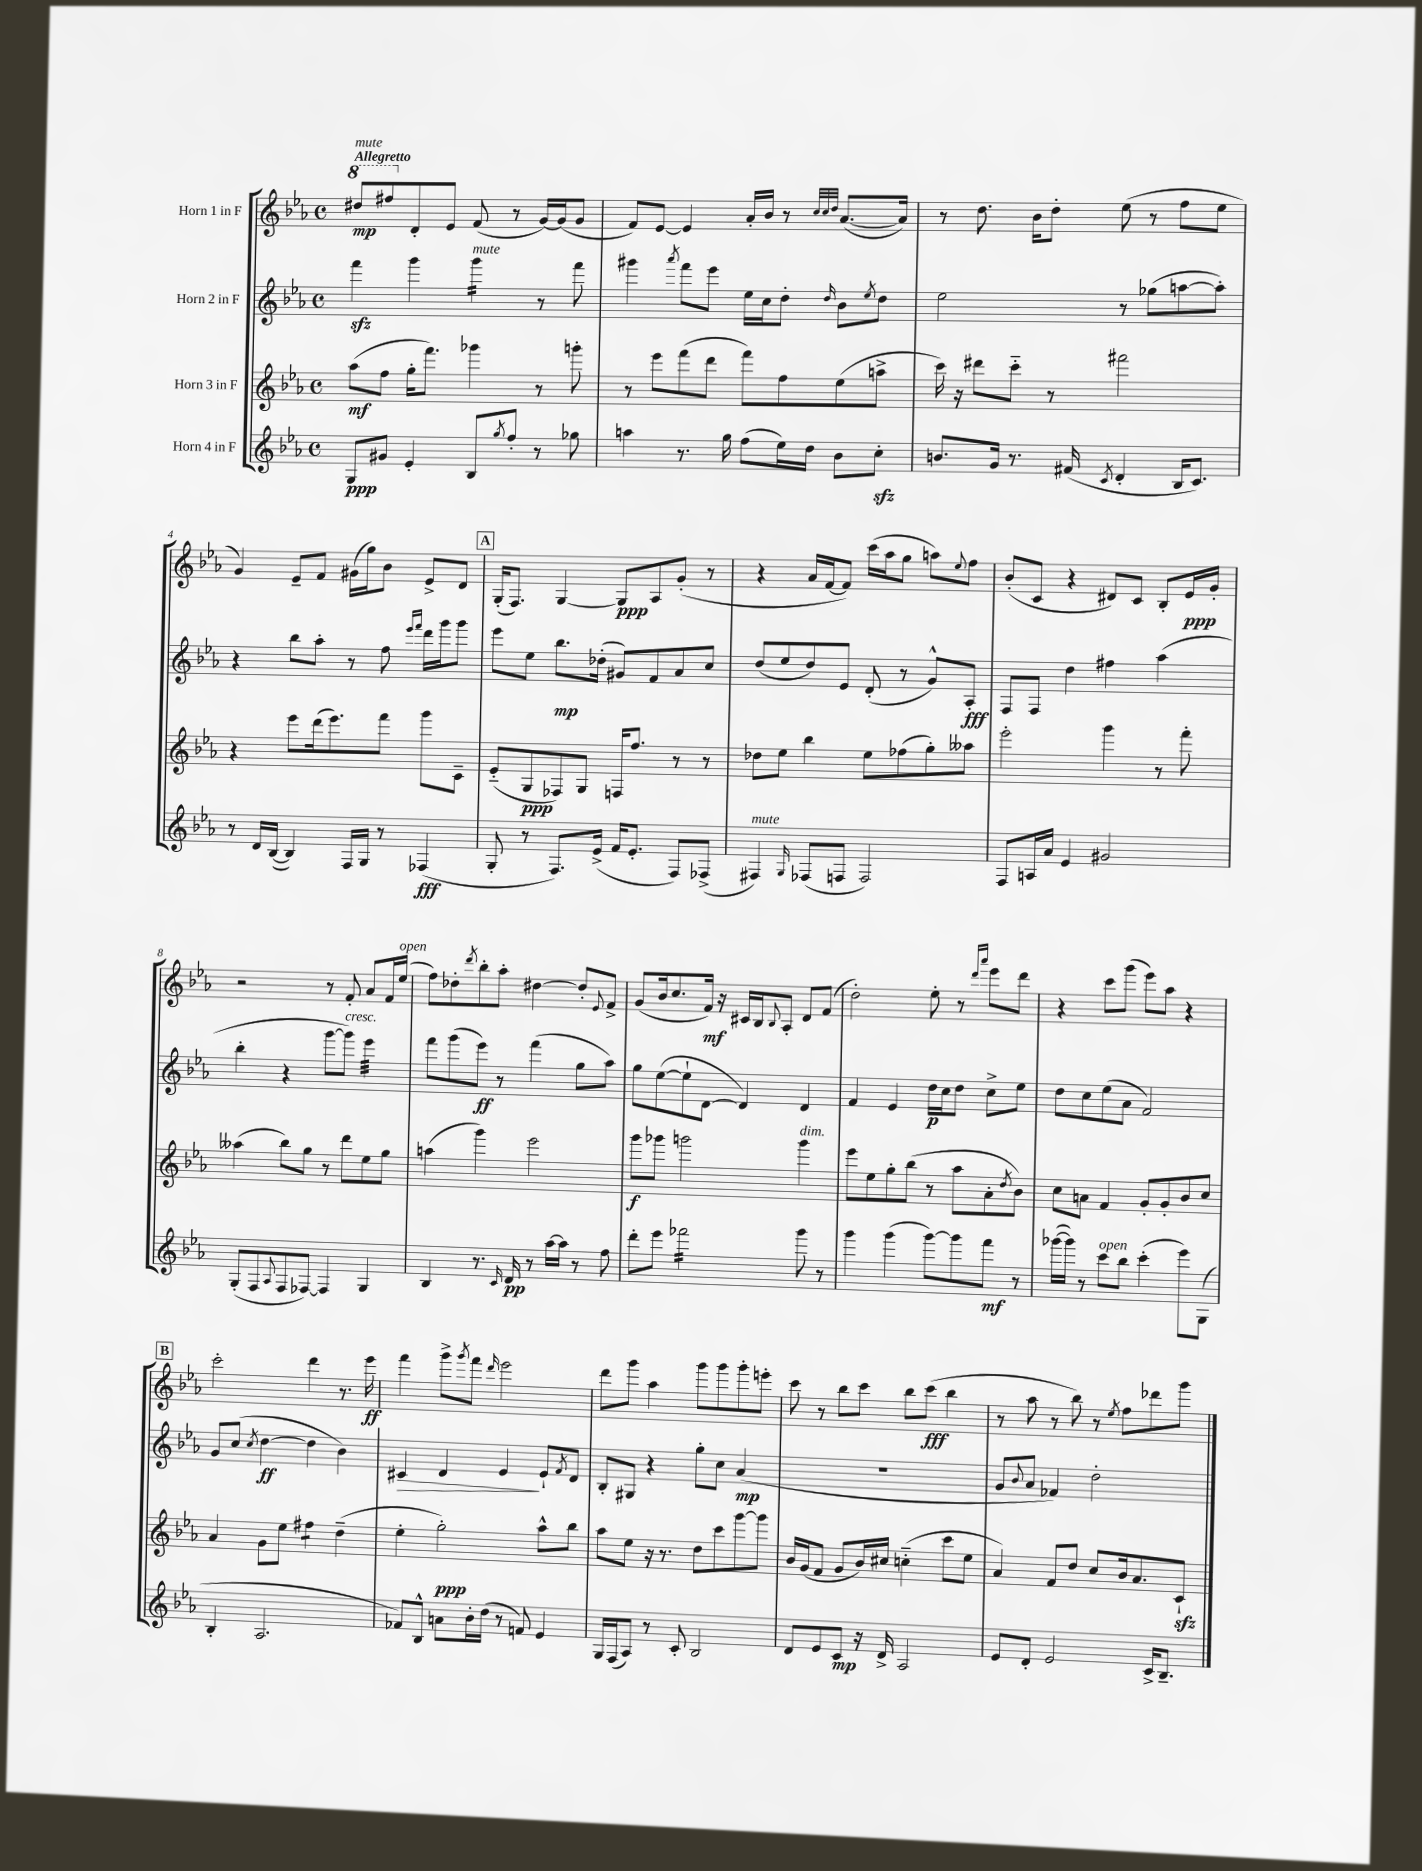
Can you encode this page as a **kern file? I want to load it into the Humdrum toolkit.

**kern	**kern	**kern	**kern
*staff4	*staff3	*staff2	*staff1
*clefG2	*clefG2	*clefG2	*clefG2
*k[b-e-a-]	*k[b-e-a-]	*k[b-e-a-]	*k[b-e-a-]
*M4/4	*M4/4	*M4/4	*M4/4
*met(c)	*met(c)	*met(c)	*met(c)
8G	(8aa-	4fff	8ddd#
8g#	8ff	.	8fff#
4e-'	16gg'	4ggg	8d'
.	8.fff)	.	.
.	.	.	8e-
8B-	4ggg-	4ggg	(8f
8qgg	.	.	.
8ff'	.	.	8r
8r	8r	8r	[16g)
.	.	.	(16g]
8gg-	8ggg'	8fff	8g
=	=	=	=
4aa	8r	4ggg#	8f)
.	8eee-	.	[8e-
.	.	8qaaa-	.
8.r	(8fff	8fff	4e-]
.	8ddd	8eee-	.
16gg	.	.	.
(8ff	8fff)	16ee-	16a-'
.	.	16cc	16b-
16ee-)	8ff	8dd'	8r
16dd	.	.	.
.	.	.	32qqcc
.	.	.	32qqcc
.	.	16qqdd	32qqdd
8b-	(8ee-	8b-	([8.a-
.	.	8qee-	.
8cc'	8aa^	8dd	.
.	.	.	16a-])
=	=	=	=
8.b	16ccc)	2ee-	8r
.	16r	.	.
.	8ddd#	.	8.dd
16g	.	.	.
8.r	8ccc'~	.	.
.	.	.	16b-
.	8r	.	8dd'
(16f#	.	.	.
8qc	.	.	.
4d'	2fff#	8r	(8ee-
.	.	(8gg-	8r
16B-	.	[8aa	8ff
8.c)	.	.	.
.	.	8aa'])	8ee-
=	=	=	=
8r	4r	4r	4g)
16d	.	.	.
([16B-	.	.	.
4B-])	8eee-	8bb-	8e-~
.	(16ddd	8aa-'	8f
.	8.eee-)	.	.
16F	.	8r	(16g#
16G	.	.	16gg)
8r	8fff	8ff	8b-
.	.	16qqeee-	.
.	.	16qqfff	.
(4F-	8ggg	16ddd	8e-^
.	.	16ggg	.
.	8c~	8ggg	8d
=	=	=	=
8G'	(8e-'~	8eee-	(16G'
.	.	.	8.F)
8r	8G	8ee-	.
8.F)	8F-)	8.bb-	[4G
.	8G	.	.
(16e-^	.	(16dd-'	.
16f	16F	8g#)	8G]
8.e-'	8.ff	.	.
.	.	8f	8A-
8F)	8r	8a-	(8g'
(8F-^	8r	8cc	8r
=	=	=	=
4F#)	8dd-	(8dd	4r
.	8ee-	8ee-	.
16qqG	.	.	.
(8F-	4bb-	8dd)	16a-
.	.	.	[16f
8F	.	8e-	8f])
2F)	8ee-	(8d'	(16ccc
.	.	.	16aa-
.	(8ff-	8r	8gg
.	8gg')	8g^^)	8aa)
.	.	.	8qqee-
.	8aa--	8A-'	8ff
=	=	=	=
8F	2eee-'	8F	(8b-'
16A	.	8F	8c
16a-	.	.	.
4e-	.	4dd	4r
2g#	4ggg	4ff#	8d#)
.	.	.	8c
.	8r	(4aa-	8B-'
.	8fff'	.	16e-
.	.	.	16g'
=	=	=	=
(8G'	(4aa--	4bb-'	2r
8F	.	.	.
8qqA-	.	.	.
8F	8bb-)	4r	.
[8F-)	8gg	.	.
4F-]	8r	[8ggg	8r
.	8ddd	8ggg])	8f'
4G	8ee-	4eee-	8a-
.	8gg	.	16f
.	.	.	(16ee-
=	=	=	=
4B-	(4aa	8fff	8ff)
.	.	(8ggg	8dd-'
.	.	.	8qddd
8.r	4ggg)	8eee-)	8bb-'
.	.	8r	8aa-'
16qqc	.	.	.
16d	.	.	.
8r	2eee-	(4fff	[4dd#
[16aa-	.	.	.
16aa-]	.	.	.
8r	.	8gg	8dd#']
.	.	.	8qqe-
8ff	.	8aa-)	8f^
=	=	=	=
8ddd'	8ggg	8gg	(8g
8eee-	8ggg-	([8ee-	16b-
.	.	.	8.cc
2fff-	2ggg	8ee-`]	.
.	.	[8d	16f)
.	.	.	16r
.	.	4d])	16c#
.	.	.	16B-
.	.	.	8qqB-
.	.	.	8A-'
8ggg	4ggg	4d	8d
8r	.	.	(8f
=	=	=	=
4ggg	8eee-	4f	2dd')
.	8ee-	.	.
(4ggg	8gg'	4e-	.
.	(8bb-	.	.
[8ggg)	8r	16dd	8ee-'
.	.	16cc	.
8ggg]	8aa-	8dd	8r
.	.	.	16qqddd
.	.	.	16qqaaa-
8fff	8a-'	8cc^	8eee-
.	8qdd	.	.
8r	8b-)	8ee-	8ddd
=	=	=	=
([16ggg-	8cc	8dd	4r
16ggg-])	.	.	.
8r	8a	8cc	.
8ccc	4f	(8ee-	8ccc
8bb-	.	8a-	(8ggg
(4ccc'	8g'	2f)	8eee-)
.	8g'	.	8aa-
8eee-)	8b-	.	4r
(8G	8cc	.	.
=	=	=	=
4B-'	4a-	8g	2ccc'
.	.	(8cc	.
.	.	8qcc	.
2.A-	8g	[4dd	.
.	8ee-	.	.
.	4ff#	4dd]	4ddd
.	(4dd~	4b-)	8.r
.	.	.	16eee-
=	=	=	=
8f-)	4ee-'	4c#	4fff
8B-^^	.	.	.
8a	2gg')	4d	8ggg^
.	.	.	8qggg
16b-'	.	.	8fff
(16dd	.	.	.
.	.	.	16qqddd
8r	.	4e-	2eee-
8f)	.	.	.
4e-	8aa-^^	8e-`	.
.	.	8qf	.
.	8bb-	8d	.
=	=	=	=
16G	8aa-	8B-'	8ddd
(16F	.	.	.
8A-)	8ee-	8G#	8ggg
8r	16r	4r	4aa-
.	8.r	.	.
8c'	.	.	.
2B-	8dd	8gg'	8ggg
.	8ccc	8cc	8ggg
.	[8ggg	(4a-	8ggg'
.	8ggg]	.	8eee'
=	=	=	=
8d	16b-	1r	8ccc
.	(16g	.	.
8e-	8f	.	8r
8c	8g	.	8bb-
16r	16b-)	.	8ccc
16d^	16cc#	.	.
2A-	(4cc'~	.	8bb-
.	.	.	(8ccc
.	8ccc	.	4bb-
.	8ee-	.	.
=	=	=	=
8e-	4a-)	8g	8r
.	.	8qqb-	.
8d'	.	8a-	8aa-
2e-	8f	4f-)	8r
.	8dd	.	8bb-)
.	8cc	2dd'	8r
.	.	.	8qee-
.	16b-	.	8ff
.	8.a-	.	.
16c^	.	.	8ddd-
8.B-~	.	.	.
.	8c`	.	8ggg
==	==	==	==
*-	*-	*-	*-
